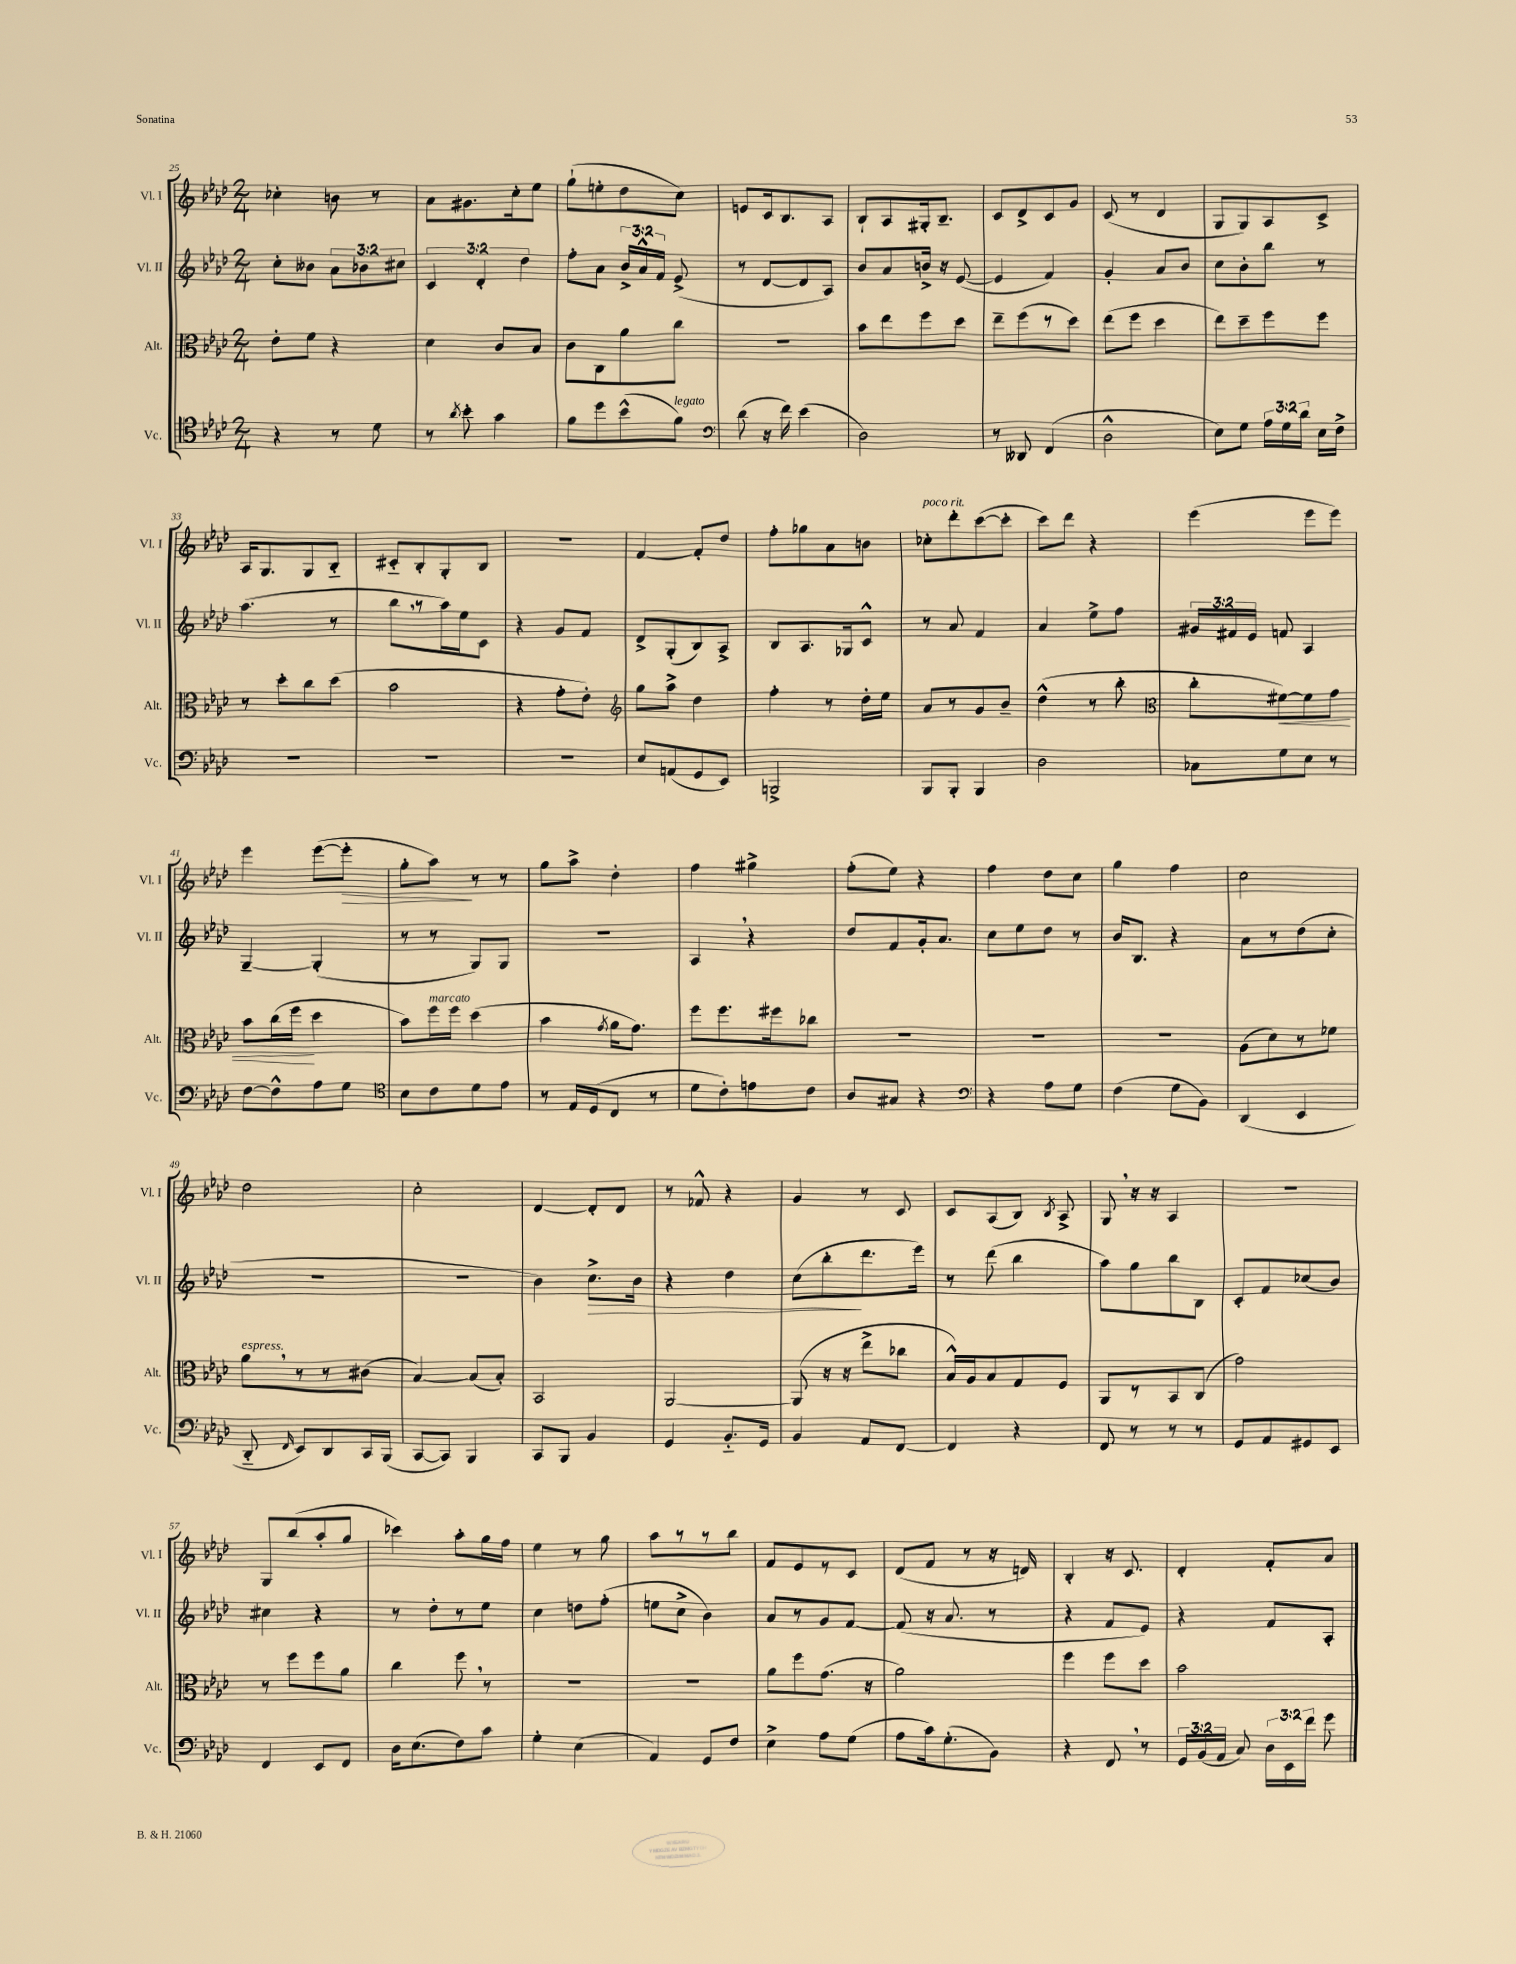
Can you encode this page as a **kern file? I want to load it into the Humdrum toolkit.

**kern	**kern	**kern	**kern
*staff4	*staff3	*staff2	*staff1
*clefC4	*clefC3	*clefG2	*clefG2
*k[b-e-a-d-]	*k[b-e-a-d-]	*k[b-e-a-d-]	*k[b-e-a-d-]
*M2/4	*M2/4	*M2/4	*M2/4
4r	8e-'\L	8cc'\L	4cc-'\
.	8f\J	8b--\J	.
8r	4r	12a-\L	8b\
.	.	12b-\	.
8d-\	.	.	8r
.	.	12cc#\J	.
=	=	=	=
8r	4d-\	6c/	8a-\L
8qa-/	.	.	.
8b-'\	.	.	8.g#\
.	.	6d-'/	.
4g\	8c/L	.	.
.	.	.	16cc'\k
.	.	6dd-\	.
.	8B-/J	.	8ee-\J
=	=	=	=
8f\L	8c\L	8ff'\L	(8gg`\L
8dd-\	8C\	8a-\J	8ee'\
(8b-^^\	8a-\	24b-^/LL	8dd-\
.	.	24a-^^/	.
.	.	24f/JJ	.
8f\J)	8cc\J	(8e-^/	8cc\J)
=	=	=	=
*clefF4	*	*	*
(8d-\	2r	8r	8e/L
16r	.	[8d-/L	16c/k
16f\)	.	.	8.B-/
(4e-\	.	8d-/]	.
.	.	8A-/J)	8A-/J
=	=	=	=
2D-\)	8b-\L	8b-/L	8B-`/L
.	8ee-\	8a-/	8A-/
.	8ff\	16b^/Jk	16G#'/k
.	.	16r	8.B-~/J
.	8dd-\J	([8e-/	.
=	=	=	=
8r	8ee-~\L	4e-/]	8c/L
8DD--/	(8ff\	.	8d-^/
(4FF/	8r	4f/)	8c/
.	8dd-\J)	.	8g/J
=	=	=	=
2D-^^\	(8ee-\L	4g'/	(8c/
.	8ff\J	.	8r
.	4dd-\	8a-/L	4d-/
.	.	8b-/J	.
=	=	=	=
8E-\L)	8ee-\L)	8cc\L	8G/L
8G\J	8dd-~\	8b-'\	8G/)
24A-\LL	8ff\	8bb-\J	8A-/
24G\	.	.	.
24d-\JJ	.	.	.
16E-\LL	8ff\J	8r	8c^/J
16F^\JJ	.	.	.
=	=	=	=
2r	8r	(4.aa-\	16A-/LK
.	.	.	8.G/
.	8dd-'\L	.	.
.	8cc\	.	8G/
.	(8dd-\J	8r	8B-'~/J
=	=	=	=
2r	2b-\	8bb-\L	8c#'~/L
.	.	8r	8B-'/
.	.	16aa-\L)	8G'/
.	.	16ee-\J	.
.	.	8c\J	8B-/J
=	=	=	=
2r	4r	4r	2r
.	8g'\L	8g/L	.
.	8e-'\J)	8f/J	.
=	=	=	=
*	*clefG2	*	*
8E-/L	8gg\L	8d-^/L	[4f/
(8AA/	8aa-^\J	(8G'/	.
8GG/	4dd-\	8B-/)	8f'/]L
8EE-/J)	.	8A-^/J	8dd-/J
=	=	=	=
2BBB^/	4ff'\	8B-/L	8ff'\L
.	.	8.A-/	8gg-\
.	8r	.	8a-\
.	.	16G-/k	.
.	16dd-'\LL	8c^^/J	8b\J
.	16ee-\JJ	.	.
=	=	=	=
8BBB-/L	8a-/L	8r	8cc-'\L
8BBB-'/J	8r	8a-/	8ddd-'\
4BBB-/	8g/	4f/	([8ccc\
.	8b-~/J	.	8ccc'\]J
=	=	=	=
2D-\	(4dd-^^\	4a-/	8ccc\L)
.	.	.	8ddd-\J
.	8r	8ee-^\L	4r
.	8bb-'\	8ff\J	.
=	=	=	=
*	*clefC3	*	*
8C-\L	8cc'\L	24g#/LL	(4eee-\
.	.	24f#/	.
.	.	24e-/JJ	.
8G\	[8f#\)	8f/	.
8E-\J	8f#\]	4A-/	8eee-\L
8r	8g\J	.	8eee-\J)
=	=	=	=
[8F\L	8b-\L	[4G~/	4eee-\
8F^^\]	(16cc\L	.	.
.	16ff\JJ	.	.
8A-\	4dd-\	(4G'/]	([8eee-\L
8G\J	.	.	8eee-'\]J
=	=	=	=
*clefC4	*	*	*
8B-\L	8b-\L)	8r	8gg'\L
8c\	16ff\L	8r	8aa-\J)
.	16ff\JJ	.	.
8d-\	(4dd-\	8G/L)	8r
8e-\J	.	8G/J	8r
=	=	=	=
8r	4b-\	2r	8gg\L
16E-/LL	.	.	8aa-^\J
(16D-/J	.	.	.
.	8qg/	.	.
8C/J	16a-\LK	.	4dd-'\
.	8.g\J)	.	.
8r	.	.	.
=	=	=	=
8d-\L	8ff\L	4A-/	4ff\
8c'\)	8.ff\	.	.
8e\	.	4r	4gg#^\
.	16ff#\k	.	.
8c\J	8cc-\J	.	.
=	=	=	=
8A-/L	2r	8dd-/L	(8ff'\L
8G#/J	.	8f/	8ee-\J)
4r	.	16g'/k	4r
.	.	8.a-/J	.
=	=	=	=
*clefF4	*	*	*
4r	2r	8cc\L	4ff\
.	.	8ee-\	.
8A-\L	.	8dd-\J	8dd-\L
8G\J	.	8r	8cc\J
=	=	=	=
(4F\	2r	16b-/LK	4gg\
.	.	8.B-/J	.
8G\L	.	4r	4ff\
8BB-\J)	.	.	.
=	=	=	=
(4DD-/	(8A-\L	8a-\L	2cc\
.	8d-\)	8r	.
4EE-/	8r	(8dd-\	.
.	8f-\J	8cc'\J	.
=	=	=	=
8DD-'~/	8a-\L	2r	2dd-\
16qqFF/	.	.	.
8EE-/L)	8r	.	.
8DD-/	8r	.	.
16CC/L	(8c#\J	.	.
(16BBB-/JJ	.	.	.
=	=	=	=
[8CC/L	[4B-/)	2r	2cc'\
8CC/]J)	.	.	.
4BBB-/	(8B-/]L	.	.
.	8B-'/J)	.	.
=	=	=	=
8CC/L	2BB-/	4b-\)	[4d-/
8BBB-/J	.	.	.
4BB-/	.	8.cc^\L	8d-'/]L
.	.	.	8d-/J
.	.	16b-\Jk	.
=	=	=	=
4GG/	[2AA-/	4r	8r
.	.	.	8f-^^/
8.BB-'~/L	.	4dd-\	4r
16GG/Jk	.	.	.
=	=	=	=
4BB-/	(8AA-/]	(8cc\L	4g/
.	16r	8bb-'\	.
.	16r	.	.
8AA-/L	8ee-^\L	8.ddd-\	8r
[8FF/J	8cc-\J	.	8c/
.	.	16eee-\Jk)	.
=	=	=	=
4FF/]	16B-^^/LL)	8r	8c/L
.	16A-/J	.	.
.	8B-/	(8ddd-\	(8A-/
4r	8G/	4bb-\	8B-/J)
.	.	.	8qB-/
.	8F/J	.	8A-^/
=	=	=	=
8FF/	8AA-/L	8aa-\L)	8G/
8r	8r	8gg\	16r
.	.	.	16r
8r	8BB-/	8bb-\	4A-/
8r	(8C/J	8B-\J	.
=	=	=	=
8GG/L	2g\)	8c'/L	2r
8AA-/	.	8f/	.
8GG#/	.	(8cc-/	.
8EE-/J	.	8b-/J)	.
=	=	=	=
4FF/	8r	4cc#\	8G/L
.	8ff\L	.	(8bb-/
8EE-/L	8ff\	4r	8aa-'/
8FF/J	8a-\J	.	8gg/J
=	=	=	=
16D-\LK	4cc\	8r	4ccc-\)
(8.E-\	.	.	.
.	.	8dd-'\L	.
8F\)	8ff\	8r	8aa-'\L
8c\J	8r	8ee-\J	16gg\L
.	.	.	16ff\JJ
=	=	=	=
4G'\	2r	4cc\	4ee-\
(4E-\	.	8dd\L	8r
.	.	(8ff'\J	8gg\
=	=	=	=
4AA-/)	2r	8ee\L	8aa-\L
.	.	8cc^\J	8r
8GG/L	.	4b-\)	8r
8F/J	.	.	8bb-\J
=	=	=	=
4E-^\	8a-\L	8a-/L	8f/L
.	8ff\	8r	8e-/
8A-\L	(8.g\J	8g/	8r
(8G\J	.	[8f/J	8c/J
.	16r	.	.
=	=	=	=
8A-\L	2a-\)	(8f/]	(8d-/L
16c\k)	.	16r	8f/J
(8.G'\	.	8.a-/	.
.	.	.	8r
8BB-\J)	.	8r	16r
.	.	.	16d/)
=	=	=	=
4r	4ff\	4r	4B-'/
8FF/	8ff\L	8f/L	16r
.	.	.	8.c/
8r	8dd-\J	8e-/J)	.
=	=	=	=
24GG/LL	2b-\	4r	4d-'/
(24BB-/	.	.	.
24AA-/JJ	.	.	.
8C/)	.	.	.
24D-\LL	.	8f/L	8f'/L
24EE-\	.	.	.
24f\JJ	.	.	.
8g\	.	8A-'/J	8a-/J
==	==	==	==
*-	*-	*-	*-
